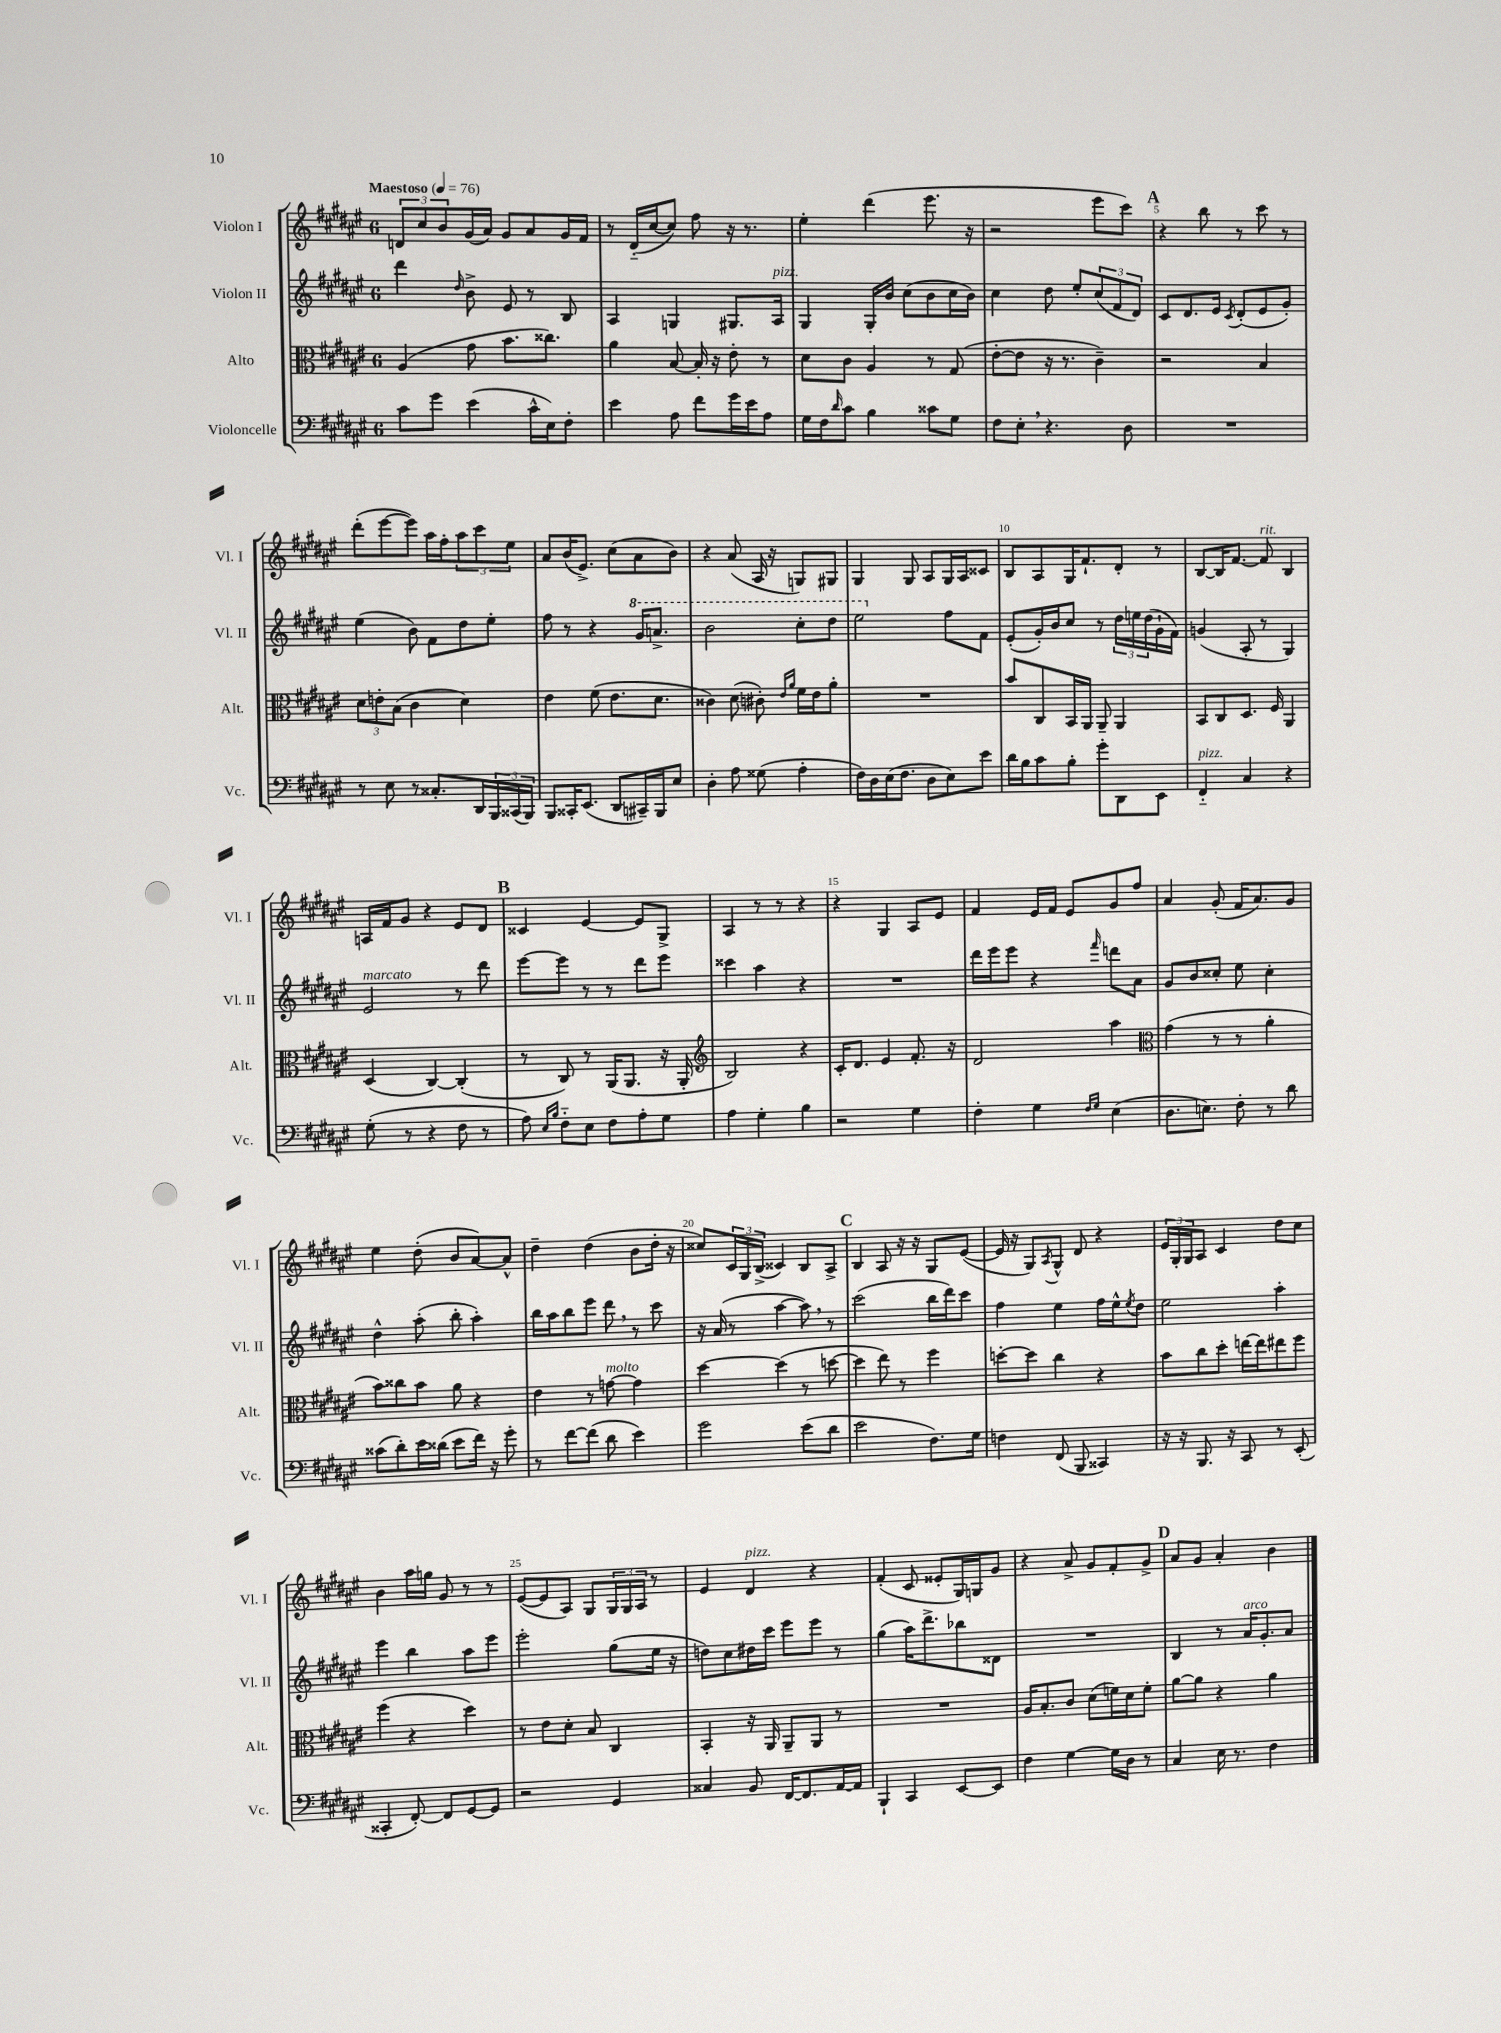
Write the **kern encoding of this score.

**kern	**kern	**kern	**kern
*staff4	*staff3	*staff2	*staff1
*clefF4	*clefC3	*clefG2	*clefG2
*k[f#c#g#d#a#e#]	*k[f#c#g#d#a#e#]	*k[f#c#g#d#a#e#]	*k[f#c#g#d#a#e#]
*M6/8	*M6/8	*M6/8	*M6/8
*MM76	*MM76	*MM76	*MM76
8c#\L	(4A#/	4ddd#\	12d/L
.	.	.	12cc#/
8g#\J	.	.	.
.	.	.	12b/
.	.	16qqdd#/	.
(4e#\	8g#\	8b^\	(16g#/L
.	.	.	16a#/JJ)
.	8.b\L	8e#/	8g#/L
16c#^^\LL	.	8r	8a#/
16E#\J)	8.cc##\J)	.	.
8F#'\J	.	8B/	16g#/L
.	.	.	16f#/JJ
=	=	=	=
4e#\	4a#\	4A#/	8r
.	.	.	(16d#'~/LL
.	.	.	[16cc#/J
8A#\	[8B/	4G/	8cc#/]J)
8f#\L	16B'/]	.	8ff#\
.	16r	.	.
16g#\L	8e#'\	8.G#/L	16r
16e#\J	.	.	8.r
8A#\J	8r	.	.
.	.	16A#/Jk	.
=	=	=	=
16G#\LL	8d#\L	4G#/	4ee#'\
16F#\J	.	.	.
16qqd#/	.	.	.
8c#\J	8c#\J	.	.
4B\	4A#/	16G#'/LL	(4ddd#\
.	.	16b/JJ	.
.	.	(8cc#\L	.
8c##\L	8r	8b\	8.eee#\
8G#\J	(8G#/	16cc#\L	.
.	.	16b\JJ)	16r
=	=	=	=
8F#\L	[8e#'\L	4cc#\	2r
8E#'\J	8e#\]J	.	.
4.r	16r	8dd#\	.
.	8.r	.	.
.	.	8ee#'/L	.
.	4c#~\)	(12cc#/	8eee#\L
.	.	12f#/	.
8D#\	.	.	8ccc#\J)
.	.	12d#/J)	.
=	=	=	=
2.r	2r	8c#/L	4r
.	.	8.d#/	.
.	.	.	8bb\
.	.	16e#/Jk	.
.	.	8qc#/	.
.	.	(8d#'/L	8r
.	4B/	8e#/	8ccc#\
.	.	8g#'/J)	8r
=	=	=	=
8r	12d#\L	(4ee#\	(8ddd#'\L
.	12e'\	.	.
8E#\	.	.	[8eee#\
.	(12B\J	.	.
8r	4c#\	8b\)	8eee#\]J)
8.C##'/L	.	8f#\L	16aa#\LL
.	.	.	16ff#'\J
.	4d#\)	8dd#\	12aa#\
16DD#/L	.	.	.
.	.	.	12ccc#\
24BBB/	.	8ee#'\J	.
(24CC##/	.	.	12ee#\J
24BBB/JJ)	.	.	.
=	=	=	=
8BBB/L	4e#\	8ff#\	8a#/L
16CC##'/K	.	8r	(16b/K
(8.EE#/J	.	.	8.e#^/J)
.	(8f#\	4r	.
8DD#/L	8.e#\L	.	(8cc#\L
16CC#~/L)	.	16gg#/LK	8a#\
16BBB/J	8.d#\J	8.aa^/J	.
8E#/J	.	.	8b\J)
=	=	=	=
4D#'\	4c##\)	2bb\	4r
8A#\	(8d#\	.	(8a#/
(8G##\	8c#'\)	.	16A#/
.	.	.	16r
.	16qqe#/LL	.	.
.	16qqa#/JJ	.	.
4A#'\	16f#\LL	8ccc#'\L	8G/L)
.	16e#\J	.	.
.	8a#'\J	8ddd#\J	8G#/J
=	=	=	=
16F#\LL)	2.r	2eee#\	4G#/
16D#\	.	.	.
(16E#\J	.	.	.
8.F#\J	.	.	.
.	.	.	8G#/
8D#\L	.	.	8A#/L
8E#\)	.	8ff#\L	16G#/L
.	.	.	16A#/J
8e#\J	.	8f#\J	8c##/J
=	=	=	=
16d#\LL	8b/L	(8e#'/L	8B/L
16B\J	.	.	.
8c#\	8C#/	16g#'/L)	8A#/
.	.	16b/J	.
8B'\J	16BB/L	8cc#/J	16G#/K
.	16AA#/JJ	.	8.f#`/
8g#'\L	8AA#~/	8r	.
8DD#\	4AA#/	24dd#\LL	8d#'/J
.	.	24ee\	.
.	.	(24dd#\	.
8EE#\J	.	16g#`\	8r
.	.	16f#\JJ)	.
=	=	=	=
4FF#'~/	8BB/L	(4g/	[8B/L
.	8C#/	.	16B/]K
.	.	.	[8.f#/J
4C#/	8.D#/J	8A#'/	.
.	.	8r	8f#/]
.	16F#/	.	.
4r	4AA#/	4G#/)	4B/
=	=	=	=
(8G#'\	(4D#/	2e#/	16A/LL
.	.	.	16f#/J
8r	.	.	8g#/J
4r	[4C#/)	.	4r
8F#\	(4C#'/]	8r	8e#/L
8r	.	8ddd#\	8d#/J
=	=	=	=
8A#\)	8r	[8eee#\L	4c##/
16qqE#/LL	.	.	.
16qqB/JJ	.	.	.
8F#'~\L	8C#/)	8eee#\]J	.
8E#\J	8r	8r	[4e#/
8F#\L	(16AA#/LK	8r	.
.	8.AA#/J	.	.
8A#'\	.	8ddd#\L	8e#/]L
8G#\J	16r	8eee#\J	8G#^/J
.	16AA#'/	.	.
=	=	=	=
*	*clefG2	*	*
4A#\	2B/)	4ccc##\	4A#/
4G#'\	.	4aa#\	8r
.	.	.	8r
4B\	4r	4r	4r
=	=	=	=
2r	16c#'/LK	2.r	4r
.	8.d#/J	.	.
.	4e#/	.	4G#/
4G#\	8.f#'/	.	8A#/L
.	.	.	8e#/J
.	16r	.	.
=	=	=	=
4F#'\	2d#/	16ddd#\LL	4f#/
.	.	16eee#\J	.
.	.	8eee#\J	.
4G#\	.	4r	16e#/LL
.	.	.	16f#/JJ
.	.	.	8e#/L
16qqF#/LL	.	.	.
16qqG#/JJ	.	16qqfff#/	.
(4E#\	4aa#\	8ddd\L	8g#/
.	.	8a#\J	8ff#/J
=	=	=	=
*	*clefC3	*	*
8.D#\L	(4g#\	8g#/L	4a#/
.	.	8b/	.
8.E\J)	.	.	.
.	8r	8cc##'/J	(8g#'/
8F#'\	8r	8ee#\	16f#/LK
.	.	.	8.a#/)
8r	4a#'\	4cc##'\	.
8d#\	.	.	8g#/J
=	=	=	=
(8c##\L	8b\L)	4dd#^^\	4ee#\
8d#'\)	8cc##\	.	.
16e#\L	8b\J	(8aa#'\	(8dd#'\
(16d##\JJ	.	.	.
8e#\L	8a#\	8bb'\	8b/L
16f#\Jk)	4r	4aa#'\)	[8a#/)
16r	.	.	.
8g#'\	.	.	8a#^^/]J
=	=	=	=
8r	4e#\	16bb\LL	4dd#~\
.	.	16aa#\J	.
[8f#\L	.	8bb\	.
(8f#\]J	8r	8eee#\J	(4dd#\
8d#\	[8g\	8ddd#\	.
4e#\)	4g\]	8r	8b\L
.	.	8ccc#\	16dd#'\Jk
.	.	.	16r
=	=	=	=
2g#\	[4dd#\	16r	8cc##/L)
.	.	(16a#/	.
.	.	8r	24c#/L
.	.	.	24G#/
.	.	.	(24B^/JJ
.	(4dd#\]	[4aa#\	4c##/)
(8e#\L	8r	8aa#\])	8B/L
8d#\J	[8dd\	8r	8A#^/J
=	=	=	=
2e#\	4dd\]	(2ccc#\	4B/
.	8ee#\)	.	8A#/
.	8r	.	16r
.	.	.	16r
8.F#\L)	4ff#\	16bb\LL	8G#/L
.	.	16ddd#\J)	.
.	.	8ccc#\J	([8e#/J
16G#\Jk	.	.	.
=	=	=	=
4F\	[8dd'\L	4ff#\	16e#/]
.	.	.	16r
.	8dd\]J	.	8G#/L)
.	.	.	8qA#/
(8FF#/	4cc#\	4ee#\	8G#^^/J
8BBB/	.	.	8d#/
4CC##/)	4r	16ff#\LL	4r
.	.	16ee#^^\J	.
.	.	8qee#/	.
.	.	8dd#\J	.
=	=	=	=
16r	8b\L	2ee#\	24e#/LL
.	.	.	24G#'/
16r	.	.	.
.	.	.	24G#/J
8.BBB/	8cc#\	.	8A#/J
.	8dd#'\J	.	4c#/
16r	.	.	.
8CC#/	[16ee\LL	.	.
.	16ee\]J	.	.
8r	8ee#\	4aa#'\	8dd#\L
(8EE#'/	8ff#\J	.	8cc#\J
=	=	=	=
4CC##'/	(4ff#\	4eee#\	4b\
[8FF#'/)	4r	4bb\	16aa#\LL
.	.	.	16gg\JJ
8FF#/]L	.	.	8g#/
[8GG#/	4dd#\)	8aa#\L	8r
8GG#/]J	.	8eee#\J	8r
=	=	=	=
2r	8r	2eee#'\	([8e#/L
.	8e#\L	.	8e#/]
.	8d#'\J	.	8A#/J)
.	8B/	.	8G#/L
4GG#/	4C#/	(8gg#\L	24G#/L
.	.	.	24G#/
.	.	.	24A#/JJ
.	.	16ee#\Jk	8r
.	.	16r	.
=	=	=	=
4C##/	4BB'/	8dd\L)	4e#/
.	.	8cc#\	.
8BB/	16r	16dd#\L	4d#/
.	16AA#/	16ccc#\JJ	.
[16FF#/LK	8AA#~/L	8eee#\L	.
8.FF#/]	.	.	.
.	8AA#/J	8eee#\J	4r
[16AA#/L	8r	8r	.
16AA#/]JJ	.	.	.
=	=	=	=
4BBB`/	2.r	(4gg#\	(4f#'/
4CC#/	.	16aa#\LK)	8c#/
.	.	8.ddd#^\	.
.	.	.	8e##'/L
[8EE#/L	.	8bb-\	16G#/L)
.	.	.	16G/J
8EE#/]J	.	8d##\J	8g#/J
=	=	=	=
4F#\	16A#/LK	2.r	4r
.	8.B'/	.	.
[4G#\	8c#/J	.	8a#^/
.	(8d#\L	.	8g#/L
16G#\]LL	16f\L)	.	8f#'/
16D#\JJ	16d#\J	.	.
8r	8f'\J	.	8g#^/J
=	=	=	=
4C#/	[8a#\L	4B/	8a#/L
.	8a#\]J	.	8g#/J
16E#\	4r	8r	4a#'/
8.r	.	.	.
.	.	16a#/LK	.
.	.	8.g#'/	.
4F#\	4a#\	.	4b\
.	.	8a#/J	.
==	==	==	==
*-	*-	*-	*-
